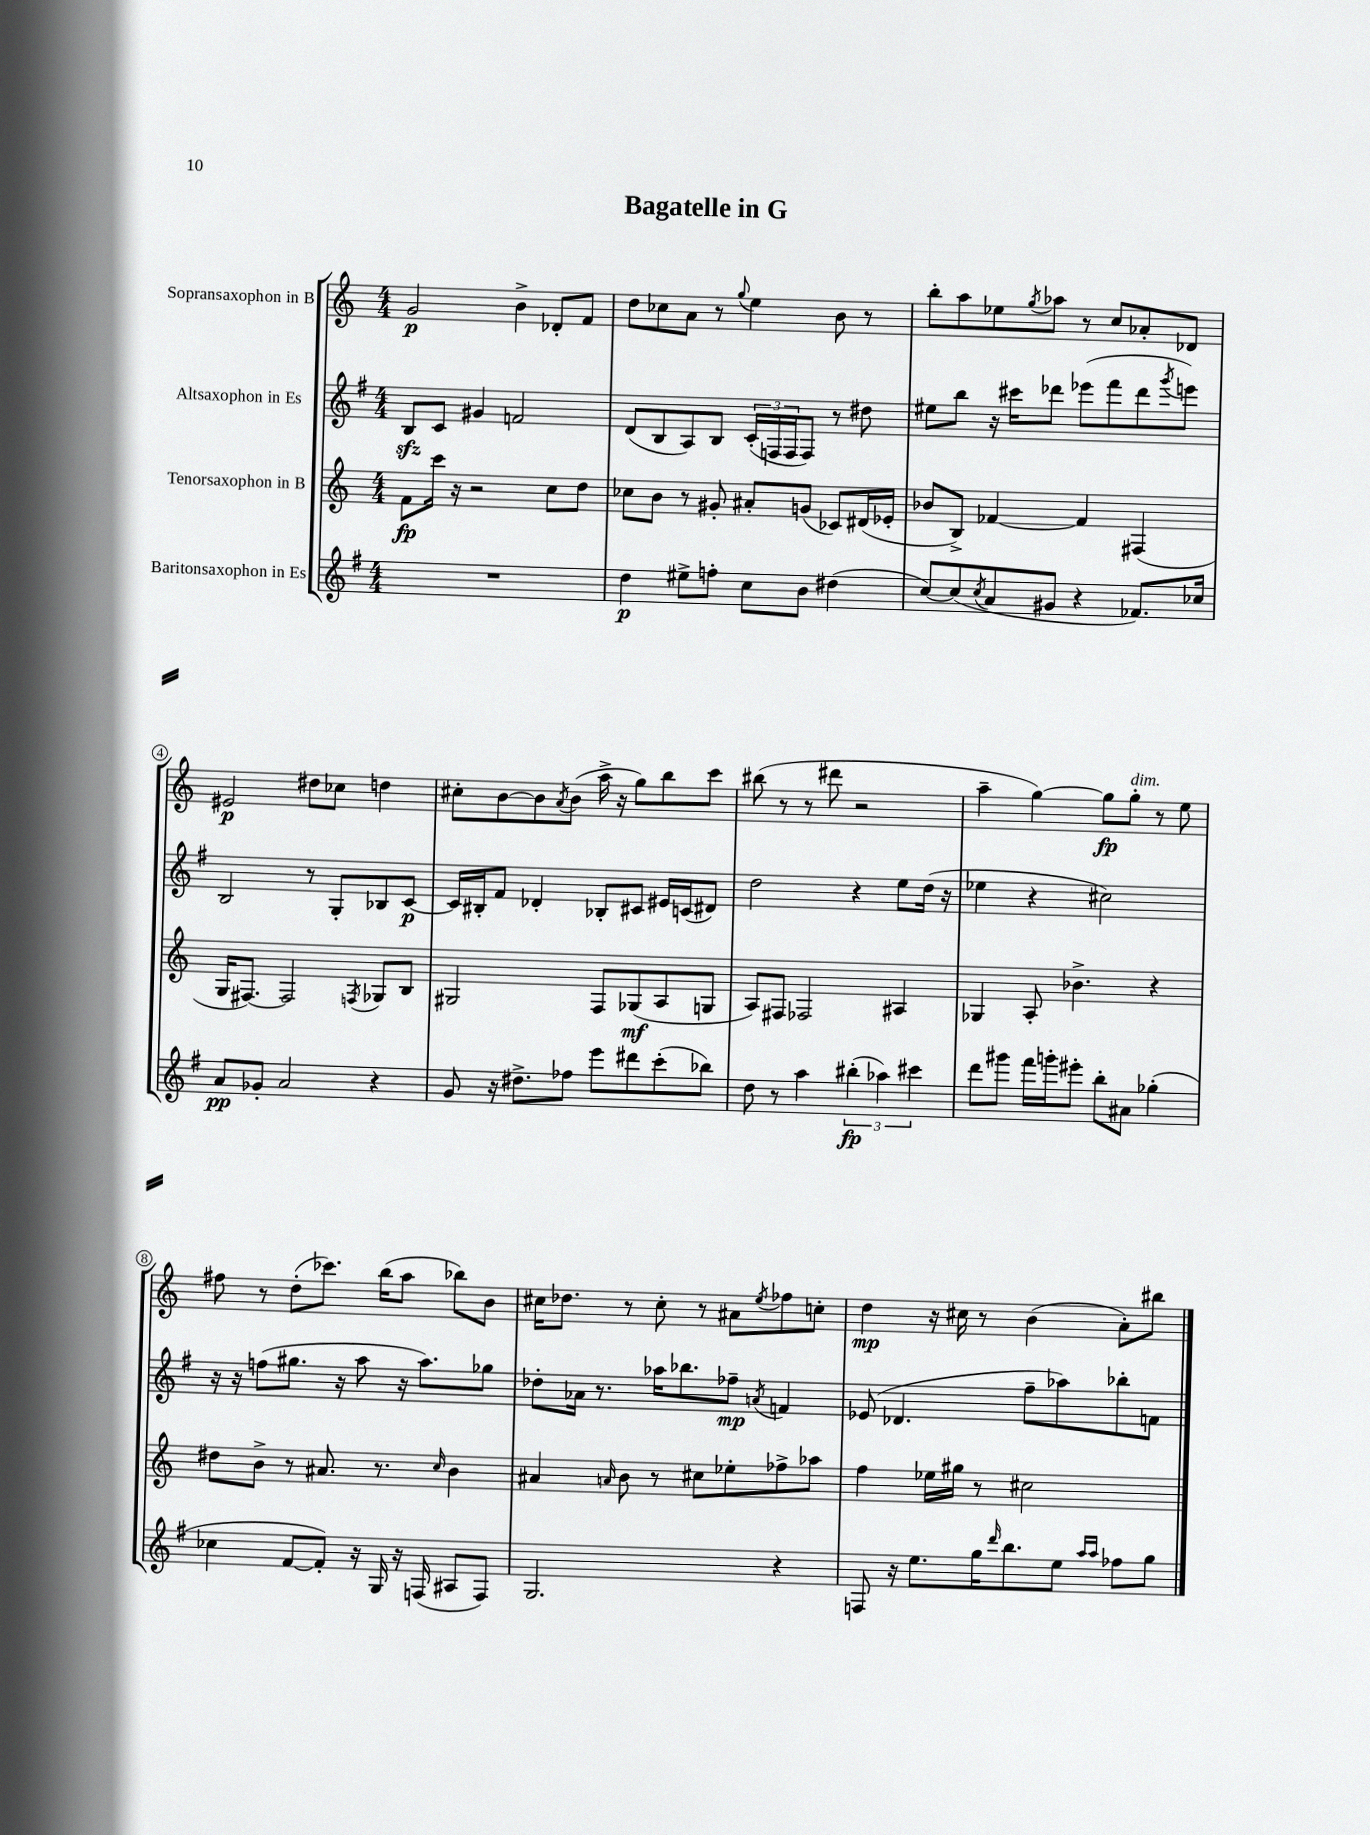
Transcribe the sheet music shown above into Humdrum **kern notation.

**kern	**kern	**kern	**kern
*staff4	*staff3	*staff2	*staff1
*clefG2	*clefG2	*clefG2	*clefG2
*k[f#]	*k[]	*k[f#]	*k[]
*M4/4	*M4/4	*M4/4	*M4/4
1r	8f\L	8B/L	2g/
.	16ccc\Jk	8c/J	.
.	16r	.	.
.	2r	4g#/	.
.	.	2f/	4b^\
.	8cc\L	.	8d-'/L
.	8dd\J	.	8f/J
=	=	=	=
4dd\	8cc-\L	(8d/L	8dd\L
.	8b\J	8B/	8cc-\
8ee#^\L	8r	8A/)	8a\J
8ff'\J	8g#'/	8B/J	8r
.	.	.	8qqgg/
8cc\L	8a#'/L	(24c'/LL	4ee\
.	.	24F/	.
.	.	24F/J	.
8b\J	(8g/J	8F/J)	.
(4dd#\	8c-/L)	8r	8b\
.	(16d#/L	8dd#\	8r
.	16e-'/JJ	.	.
=	=	=	=
[8cc/L)	8b-/L	8ee#\L	8bb'\L
(8cc/]	8B^/J)	8bb\J	8aa\
8qcc/	.	.	.
8a/	[4f-/	16r	8ee-\
.	.	16ccc#\LK	.
.	.	.	8qgg/
8g#/J	.	8ddd-\J	8aa-\J
4r	4f-/]	(8eee-\L	8r
.	.	8fff#\	8cc/L
8.f-/L)	(4F#/	8ddd-\	8a-'/
.	.	8qggg/	.
.	.	8eee\J)	8d-/J
16cc-/Jk	.	.	.
=	=	=	=
8a/L	16G/LK	2B/	2e#/
.	[8.F#/J)	.	.
8g-'/J	.	.	.
2a/	2F#/]	.	.
.	.	8r	8dd#\L
.	.	8G'/L	8cc-\J
.	8qF/	.	.
4r	8G-/L	8B-/	4dd\
.	8B/J	[8c/J	.
=	=	=	=
8g/	2G#/	16c/]LL	8cc#'\L
.	.	16B#'/J	.
16r	.	8f#/J	[8b\
8.dd#^\L	.	.	.
.	.	4d-'/	8b\]
.	.	.	8qa/
8ff-\J	.	.	(8b\J
8eee\L	8F/L	8B-'/L	16aa^\
.	.	.	16r
8ddd#\	(8G-/	8c#/J	8gg\L)
(8ccc'\	8A/	16e#/LL	8bb\
.	.	(16c/J	.
8bb-\J)	8G/J	8d#/J)	8ccc\J
=	=	=	=
8dd\	8A/L)	2dd\	(8bb#\
8r	8F#/J	.	8r
4aa\	2F-/	.	8r
.	.	.	8ddd#\
(6bb#'\	.	4r	2r
6aa-\)	.	.	.
.	4A#/	8ee\L	.
6ccc#\	.	.	.
.	.	(16dd\Jk	.
.	.	16r	.
=	=	=	=
8ddd\L	4G-/	4ee-\	4aa~\
8ggg#\J	.	.	.
16fff#\LL	8A'/	4r	[4gg\)
16ggg'\J	.	.	.
8eee#'\J	4.b-^\	.	.
8bb'\L	.	2cc#\)	8gg\]L
8a#\J	.	.	8gg'\J
(4gg-'\	4r	.	8r
.	.	.	8ee\
=	=	=	=
4cc-\	8dd#\L	16r	8ff#\
.	.	16r	.
.	8b^\J	(8ff\L	8r
[8f#/L	8r	8.gg#\J	(8dd'\L
8f#'/]J)	8.a#/	.	8.ccc-\J)
.	.	16r	.
16r	.	8aa\	.
16G/	8.r	.	(16bb\LK
16r	.	16r	8aa\J
(16F/	.	8.aa\L)	.
.	16qqcc/	.	.
8A#/L	4b\	.	8bb-\L)
8F/J)	.	8gg-\J	8b\J
=	=	=	=
2.G/	4a#/	8dd-'\L	16cc#\LK
.	.	.	8.dd-\J
.	.	16a-\Jk	.
.	.	8.r	.
.	16qqa/	.	.
.	8b\	.	8r
.	8r	16aa-\LK	8cc#'\
.	.	8.bb-\	.
.	8cc#\L	.	8r
.	8ee-'\	8ff-~\J	8a#\L
.	.	8qa/	8qee/
4r	8ff-^\	4f/	8ff-\
.	8aa-\J	.	8cc'\J
=	=	=	=
8F/	4ff\	(8e-/	4dd\
16r	.	4.d-/	.
8.ee\L	.	.	.
.	16ee-\LL	.	16r
.	16gg#\JJ	.	16cc#\
16gg\K	8r	.	8r
16qqddd/	.	.	.
8.bb\	.	.	.
.	2cc#\	8ff#~\L	(4b\
8ee\J	.	8aa-\)	.
16qqaa/LL	.	.	.
16qqaa/JJ	.	.	.
8ff-\L	.	8bb-'\	8a'\L)
8gg\J	.	8f\J	8bb#\J
==	==	==	==
*-	*-	*-	*-
